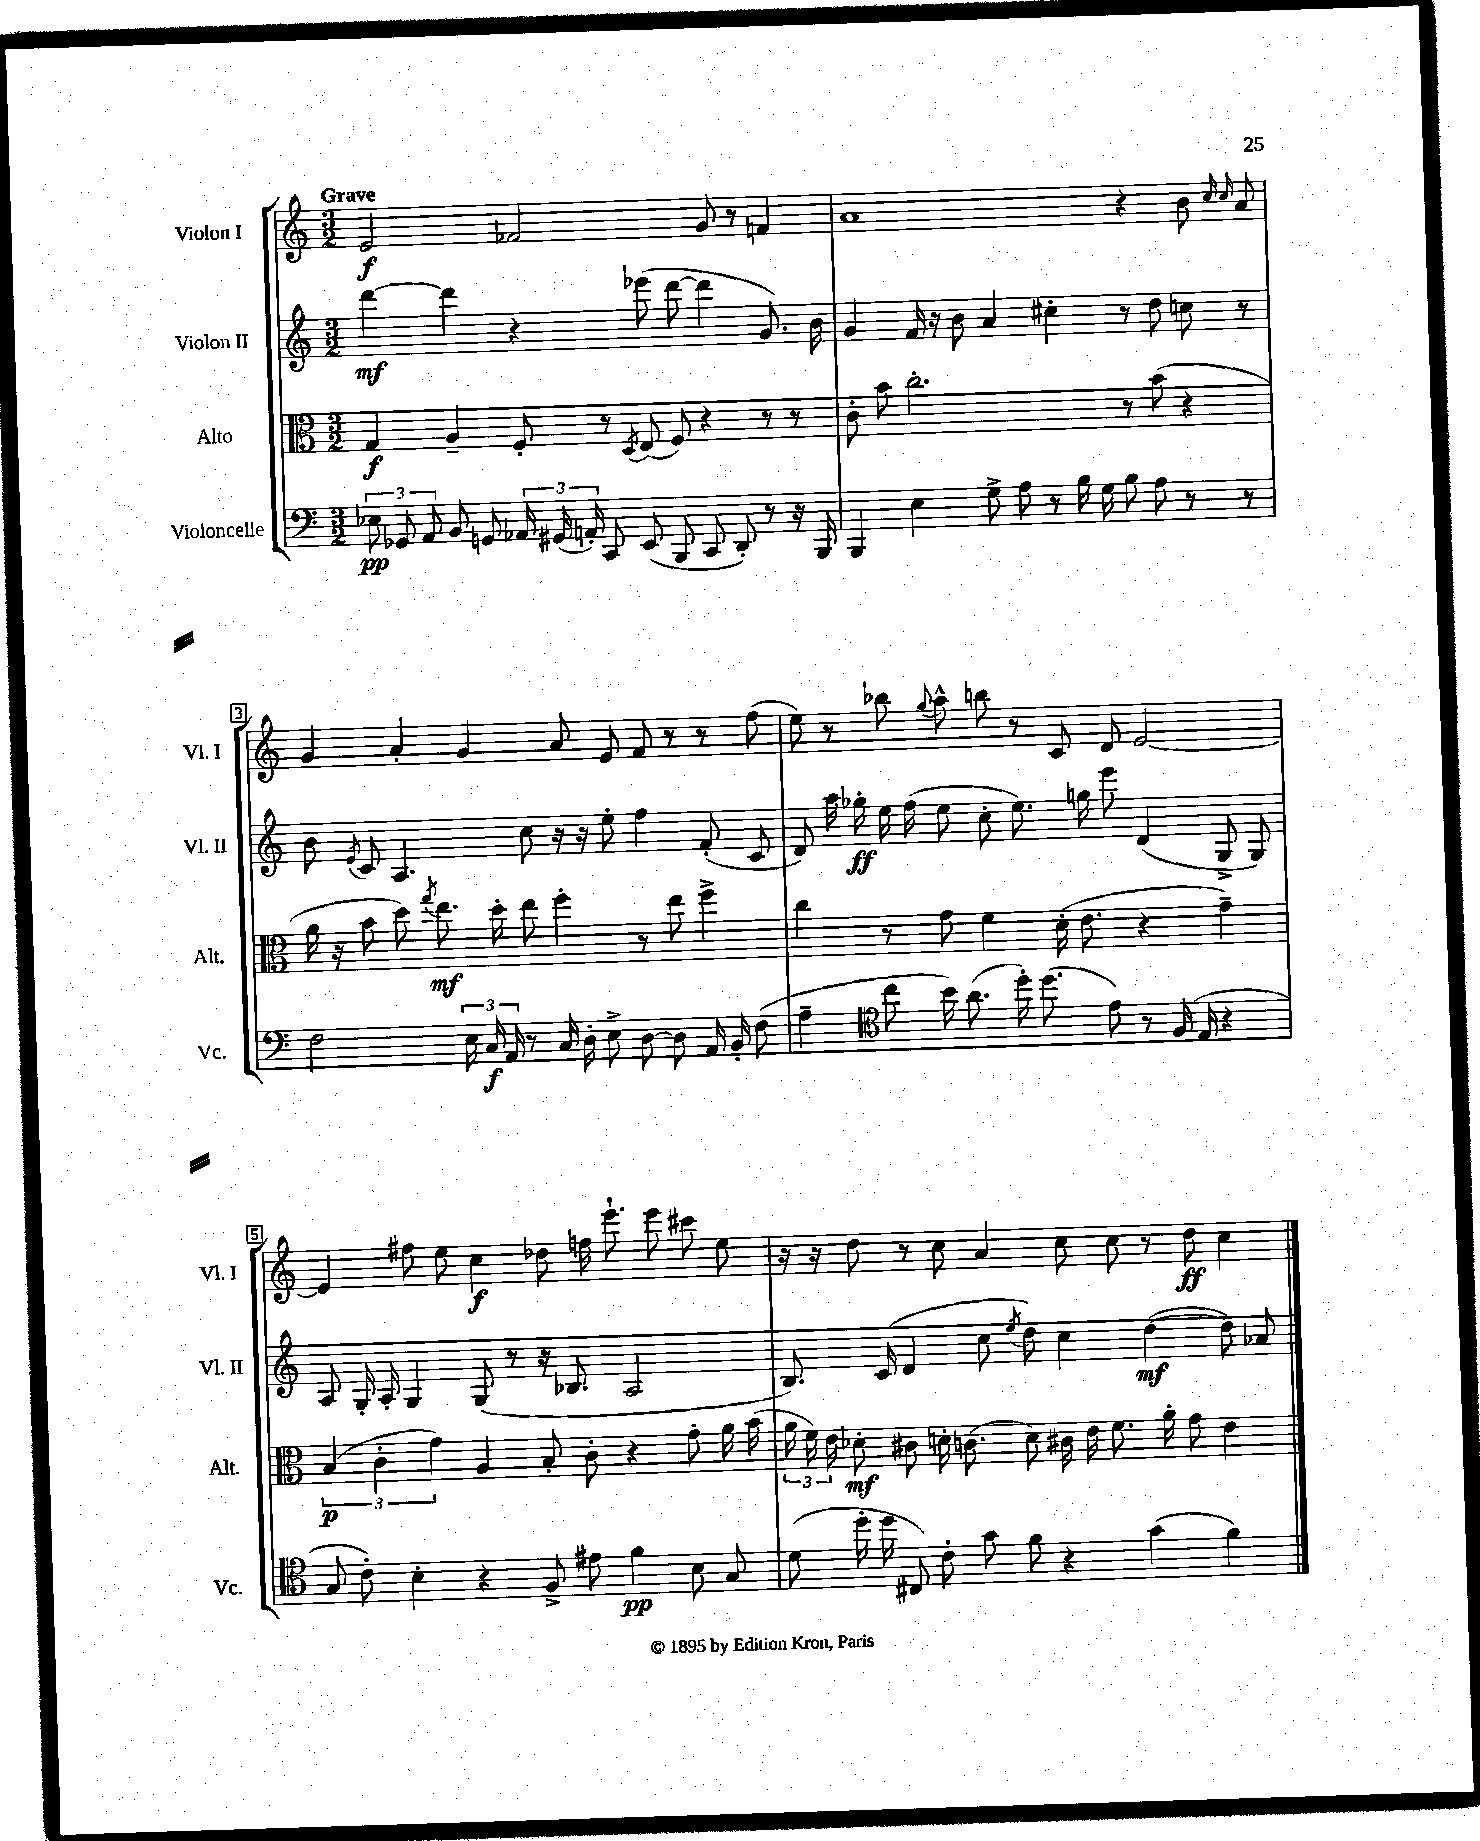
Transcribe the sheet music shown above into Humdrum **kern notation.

**kern	**kern	**kern	**kern
*staff4	*staff3	*staff2	*staff1
*clefF4	*clefC3	*clefG2	*clefG2
*k[]	*k[]	*k[]	*k[]
*M3/2	*M3/2	*M3/2	*M3/2
12E-	4G	[4ddd	2e
12GG-	.	.	.
12AA	.	.	.
8BB	4A~	4ddd]	.
8GG	.	.	.
24AA-	8F'	4r	2f-
(24GG#	.	.	.
24AA')	.	.	.
8CC	8r	.	.
.	8qD	.	.
(8EE	(8E	(8eee-	.
8BBB	8F)	[8ddd	.
8CC	4r	4ddd]	8g
8DD')	.	.	8r
8r	8r	8.g)	4f
16r	8r	.	.
16BBB	.	16b	.
=	=	=	=
4BBB	8c'	4g	1a
.	8b	.	.
4E	2.cc'	16f	.
.	.	16r	.
.	.	8b	.
8G^	.	4a	.
8A	.	.	.
8r	.	4cc#'	.
16B	.	.	.
16G	.	.	.
8B	8r	8r	4r
8A	(8b	8dd	.
8r	4r	8cc	8b
.	.	.	16qqcc
.	.	.	16qqcc
8r	.	8r	8a
=	=	=	=
2F	16a	8b	4g
.	16r	.	.
.	.	8qe	.
.	8b	8c	.
.	8dd)	4.A	4a'
.	8qgg	.	.
.	8.ee	.	.
24E	.	.	4g
24C	.	.	.
.	16dd'	.	.
24AA	.	.	.
8r	8ee	8cc	.
16C	4ff'	16r	8a
16D'	.	16r	.
8E^	.	8ee'	8e
[8D	8r	4ff	8f
8D]	8ee	.	8r
16AA	4ff^	(8f'	8r
16BB'	.	.	.
(8F	.	8c	(8ff
=	=	=	=
4A~	4cc	8d)	8ee)
.	.	16aa	8r
.	.	16gg-'	.
*clefC4	*	*	*
8cc	8r	16ee	8bb-
.	.	(16ff	.
.	.	.	8qqgg
16b)	8g	8ee	8aa^^
(8.a	.	.	.
.	4f	8cc'	8bb
16dd')	.	8.ee)	8r
(8.dd	.	.	.
.	(16d'	.	8c
.	8.e	16gg	.
8e)	.	8eee	8d
8r	4r	(4d	[2e
(16F	.	.	.
16E	.	.	.
4r	4g~)	8G^	.
.	.	8G)	.
=	=	=	=
8G	(6B	8A	4e]
8c')	.	16G'	.
.	6c'	.	.
.	.	16A'	.
4B'	.	4G	8ff#
.	6g)	.	.
.	.	.	8ee
4r	4A	(8G	4cc
.	.	8r	.
8F^	8B'	16r	8dd-
.	.	8.B-	.
8e#	8c'	.	16ff
.	.	.	8.eee`
4f	4r	2A	.
.	.	.	8eee
8B	8g'	.	8ccc#
8G	16a	.	8ee
.	(16b	.	.
=	=	=	=
(8d	24a	8.B)	16r
.	24f)	.	.
.	.	.	16r
.	24e	.	.
16dd'	8d-'	.	8dd
16dd	.	(16c	.
8C#)	8c#	4d	8r
8c'	16d'	.	8cc
.	(8.c	.	.
8g	.	8cc	4a
.	.	8qee	.
8f	8d)	8dd)	.
4r	16c#	4cc	8cc
.	16e	.	.
.	8.f	.	8cc
(4g	.	([4dd	8r
.	16a'	.	.
.	8g	.	8dd
4f)	4e	8dd])	4cc
.	.	8a-	.
==	==	==	==
*-	*-	*-	*-
